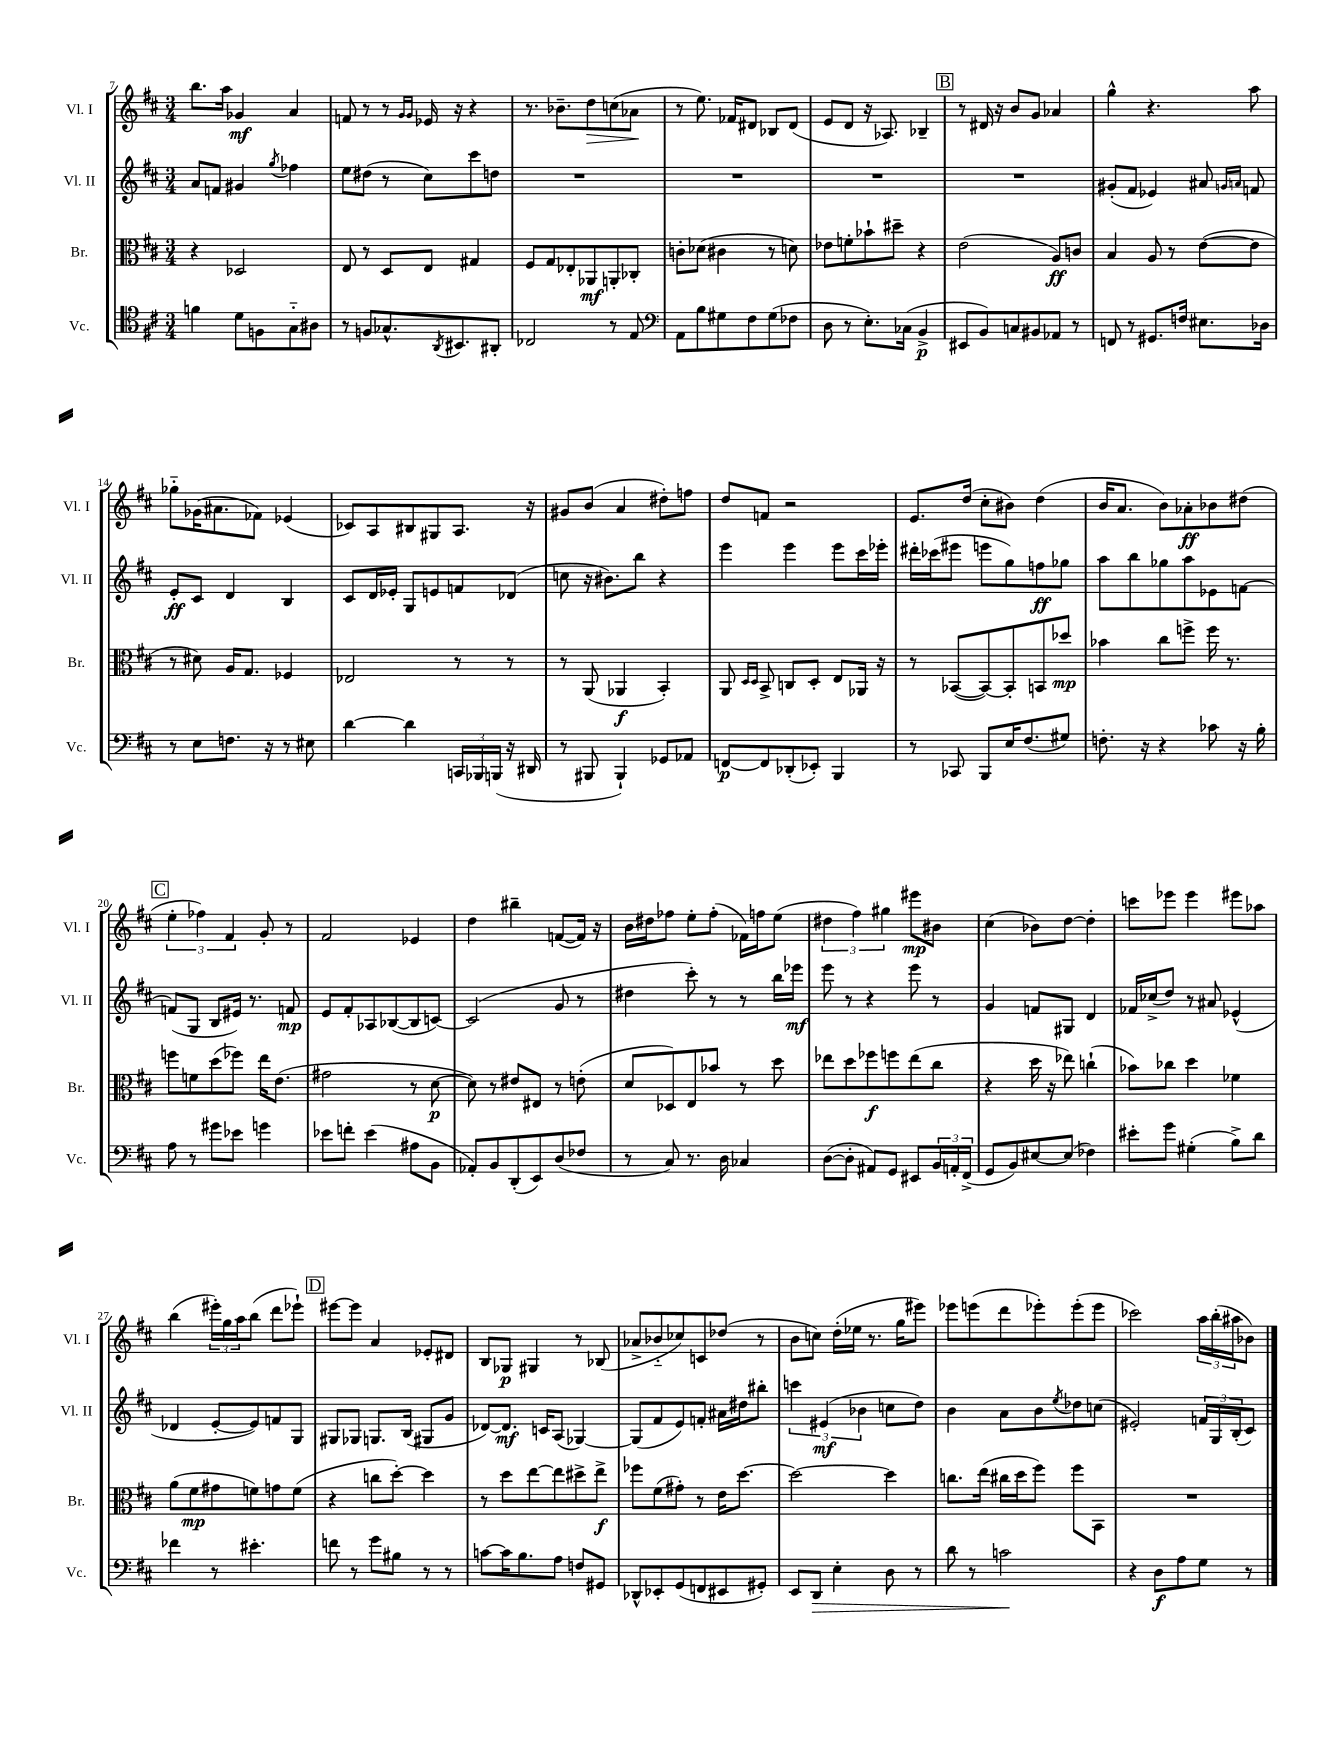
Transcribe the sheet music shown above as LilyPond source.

<<
\new StaffGroup <<
\new Staff = "s0" \with { instrumentName = "Vl. I" shortInstrumentName = "Vl. I" } {
    \clef treble \key d \major \numericTimeSignature \time 3/4
    b''8. a''16 ges'4\mf a'4 |
    f'8 r8 r8 \grace { g'16 g'16 } ees'16 r16 r4 |
    r8. bes'8.-- d''8\> c''8( aes'8\! |
    r8 e''8.) fes'16 dis'8 bes8 dis'8( |
    e'8 d'8 r16 aes8.) bes4-- |
    \mark \markup { \box "B" } r8 dis'16 r16 b'8 g'8 aes'4 |
    g''4-^ r4. a''8 |
    ges''8-_ ges'16( ais'8. fes'8) ees'4( |
    ces'8) a8 bis8 gis8 a8. r16 |
    gis'8 b'8( a'4 dis''8-.) f''8 |
    d''8 f'8 r2 |
    e'8. d''16( cis''8-. bis'8) d''4( |
    b'16 a'8. b'8) aes'8-.\ff bes'8 dis''8( |
    \mark \markup { \box "C" } \tuplet 3/2 { e''4-. fes''4) fis'4 } g'8-. r8 |
    fis'2 ees'4 |
    d''4 bis''4-- f'8~( f'16) r16 |
    b'16 dis''16 fes''8 e''8-. fes''8-.( fes'16) f''16 e''8( |
    \tuplet 3/2 { dis''4 fis''4) gis''4 } eis'''8\mp bis'8 |
    cis''4( bes'8) d''8~ d''4-. |
    c'''8 ees'''8 ees'''4 eis'''8 aes''8 |
    b''4( \tuplet 3/2 { eis'''16-.) g''16 a''16 } b''8( d'''8 ees'''8-!) |
    \mark \markup { \box "D" } eis'''8~ eis'''8 a'4 ees'8-. dis'8 |
    b8 ges8\p gis4 r8 bes8( |
    aes'8-> bes'8-_ ces''8) c'8 des''8( r8 |
    b'8 c''8) d''16-.( ees''16 r8. g''16 eis'''8) |
    ees'''8 e'''8( d'''8 ees'''8-.) ees'''8-.( ees'''8 |
    ces'''2) \tuplet 3/2 { a''16 b''16-.( ais''16 } bes'8) \bar "|." |
}
\new Staff = "s1" \with { instrumentName = "Vl. II" shortInstrumentName = "Vl. II" } {
    \clef treble \key d \major \numericTimeSignature \time 3/4
    a'8 f'8 gis'4 \acciaccatura { g''8 } fes''4 |
    e''8 dis''8( r8 cis''8) cis'''8 d''8 |
    R2. |
    R2. |
    R2. |
    \mark \markup { \box "B" } R2. |
    gis'8-.( fis'8 ees'4) ais'8 \grace { g'16 a'16 } f'8 |
    e'8-.\ff cis'8 d'4 b4 |
    cis'8 d'16 ees'16-. g8 e'8 f'8 des'8( |
    c''8 r16 bis'8.) b''8 r4 |
    e'''4 e'''4 e'''8 cis'''16 ees'''16-. |
    dis'''16-. ces'''16( eis'''8 e'''8 g''8) f''8\ff ges''8 |
    a''8 b''8 ges''8 a''8 ees'8 f'8~ |
    \mark \markup { \box "C" } f'8( g8 b8 eis'16) r8. f'8\mp |
    e'8 fis'8-. aes8 bes8~( bes8 c'8~) |
    c'2( g'8 r8 |
    dis''4 cis'''8-.) r8 r8 b''16 ees'''16\mf |
    e'''8 r8 r4 e'''8 r8 |
    g'4 f'8 gis8 d'4 |
    fes'16 ces''16->( d''8) r8 ais'8 ees'4-^( |
    des'4 e'8~-. e'8) f'8 g8 |
    \mark \markup { \box "D" } gis8 ges8 g8. b16( gis8 g'8 |
    des'8~) des'8.\mf c'16 a8( ges4~) |
    ges8( fis'8 e'8) f'8-. ais'16 dis''16 bis''8-. |
    \tuplet 3/2 { c'''4 eis'4\mf( bes'4 } c''8 d''8) |
    b'4 a'8 b'8 \acciaccatura { e''8 } des''8 c''8( |
    eis'2-.) \tuplet 3/2 { f'16 g16 b16-.( } cis'8) \bar "|." |
}
\new Staff = "s2" \with { instrumentName = "Br." shortInstrumentName = "Br." } {
    \clef alto \key d \major \numericTimeSignature \time 3/4
    r4 des2 |
    e8 r8 d8 e8 gis4 |
    fis8 g8 ees8-. aes,8\mf a,8-. ces8-. |
    c'8-. des'8( cis'4 r8 d'8) |
    ees'8 f'8-. bes'8-! dis''8-- r4 |
    \mark \markup { \box "B" } e'2( a8\ff) c'8 |
    b4 a8 r8 e'8~( e'8 |
    r8 dis'8) a16 g8. fes4 |
    ees2 r8 r8 |
    r8 a,8( aes,4\f b,4-.) |
    a,8 \grace { d16 d16 } b,8-> c8 d8-. e8 aes,16 r16 |
    r8 bes,8~( bes,8~) bes,8-. b,8 des''8\mp |
    bes'4 cis''8 f''8-> f''16 r8. |
    \mark \markup { \box "C" } f''8 f'8 d''8( fes''8) e''16 e'8.( |
    gis'2 r8 d'8~\p |
    d'8) r8 eis'8 eis8 r8 e'8-.( |
    d'8 des8) e8 bes'8 r8 d''8 |
    ees''8 d''8 fes''8\f f''8 ees''8( cis''8 |
    r4 d''16 r16 ees''8) c''4-!( |
    bes'8) ces''8 d''4 fes'4 |
    a'8( fis'8\mp gis'8 f'8) g'8 f'8( |
    \mark \markup { \box "D" } r4 c''8 d''8~-.) d''4 |
    r8 d''8 e''8~ e''8 dis''8-> e''8->\f |
    fes''8 fis'8( gis'8-.) r8 e'16 d''8.~ |
    d''2~ d''4 |
    c''8. e''16( cis''16 d''16 fis''8) fis''8 b,8 |
    R2. \bar "|." |
}
\new Staff = "s3" \with { instrumentName = "Vc." shortInstrumentName = "Vc." } {
    \clef tenor \key d \major \numericTimeSignature \time 3/4
    f'4 d'8 f8 g8-_ ais8 |
    r8 f8 ges8.-^ \acciaccatura { a,8 } bis,8. ais,8-. |
    ces2 r8 e8 |
    \clef bass a,8 b8 gis8 fis8 gis8( fes8 |
    d8 r8 e8.-.) ces16( b,4->\p |
    \mark \markup { \box "B" } eis,8 b,8) c8 bis,8 aes,8 r8 |
    f,8 r8 gis,8. f16 eis8. des16 |
    r8 e8 f8. r16 r8 eis8 |
    d'4~ d'4 \tuplet 3/2 { c,16 bes,,16 b,,16( } r16 dis,16 |
    r8 bis,,8 bis,,4-!) ges,8 aes,8 |
    f,8~\p f,8 des,8-.( ees,8-.) b,,4 |
    r8 ces,8 b,,8 e16 fis8.( gis8) |
    f8.-. r16 r4 ces'8 r16 b16-. |
    \mark \markup { \box "C" } a8 r8 gis'8 ees'8 g'4 |
    ees'8 f'8-. ees'4( ais8 b,8 |
    aes,8-.) b,8 d,8-.( e,8) d8( fes8 |
    r8 cis8) r8. d16 ces4 |
    d8~( d8-. ais,8) g,8 eis,8 \tuplet 3/2 { b,16 a,16-. fis,16->( } |
    g,8 b,8) eis8~ eis8( fes4) |
    eis'8-. g'8 gis4-.( b8->) d'8 |
    fes'4 r8 eis'4.-. |
    \mark \markup { \box "D" } f'8 r8 g'8 bis8 r8 r8 |
    c'8~ c'16 b8. a8 f8 gis,8 |
    des,8-^ ees,8-. g,8( f,8 eis,8 gis,8-.) |
    e,8 d,8\> e4-. d8 r8 |
    d'8 r8 c'2\! |
    r4 d8\f a8 g8 r8 \bar "|." |
}
>>
>>
\layout { \context { \Score currentBarNumber = #7 } }
